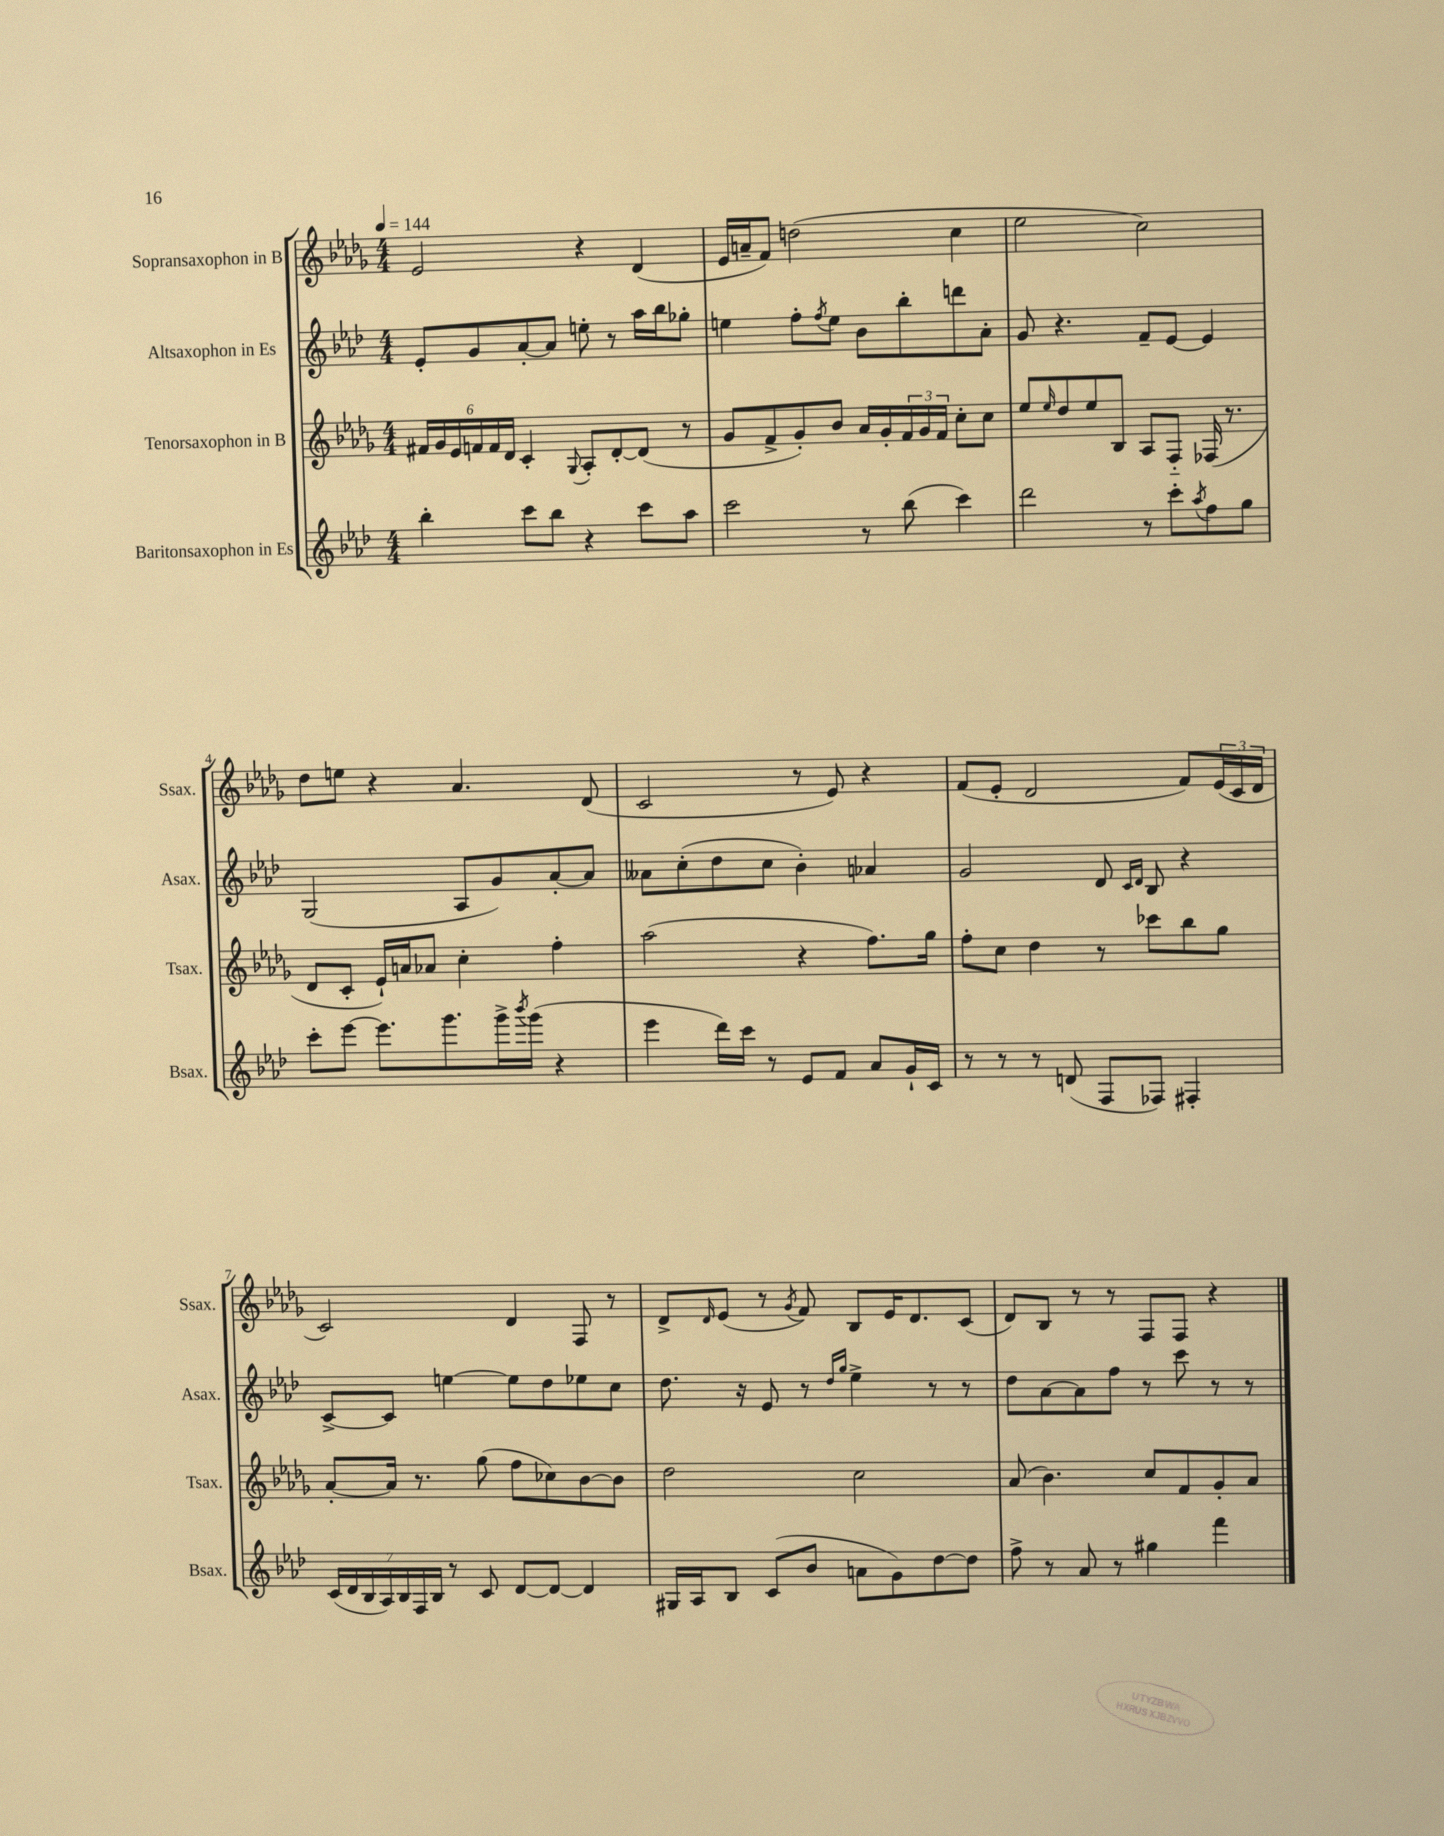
<<
\new StaffGroup <<
\new Staff = "s0" \with { instrumentName = "Sopransaxophon in B" shortInstrumentName = "Ssax." } {
    \clef treble \key des \major \numericTimeSignature \time 4/4 \tempo 4 = 144
    ees'2 r4 des'4( |
    ees'16 a'16-- f'8) d''2( c''4 |
    ees''2 c''2) |
    des''8 e''8 r4 aes'4. des'8( |
    c'2 r8 ees'8) r4 |
    f'8( ees'8-. des'2 f'8) \tuplet 3/2 { ees'16( c'16 des'16 } |
    c'2) des'4 f8 r8 |
    des'8-> \grace { des'16 } ees'8( r8 \acciaccatura { ges'8 } f'8) bes8 ees'16 des'8. c'8( |
    des'8) bes8 r8 r8 f8 f8 r4 \bar "|." |
}
\new Staff = "s1" \with { instrumentName = "Altsaxophon in Es" shortInstrumentName = "Asax." } {
    \clef treble \key aes \major \numericTimeSignature \time 4/4
    ees'8-. g'8 aes'8~-. aes'8 e''8-. r8 aes''16 bes''16 ges''8-. |
    e''4 f''8-. \acciaccatura { f''8 } e''8 bes'8 bes''8-. d'''8 aes'8-. |
    g'8 r4. f'8-- ees'8~ ees'4 |
    g2( aes8 g'8) aes'8~-. aes'8 |
    aeses'8 c''8-.( des''8 c''8 bes'4-.) aes'4 |
    g'2 des'8 \grace { c'16 des'16 } bes8 r4 |
    c'8~-> c'8 e''4~ e''8 des''8 ees''8 c''8 |
    des''8. r16 ees'8 r8 \grace { des''16 g''16 } ees''4-> r8 r8 |
    des''8 aes'8~ aes'8 f''8 r8 c'''8 r8 r8 \bar "|." |
}
\new Staff = "s2" \with { instrumentName = "Tenorsaxophon in B" shortInstrumentName = "Tsax." } {
    \clef treble \key des \major \numericTimeSignature \time 4/4
    \tuplet 6/4 { fis'16 ges'16 ees'16 f'16 f'16 des'16 } c'4-. \appoggiatura { ges8 } aes8-. des'8~-. des'8( r8 |
    ges'8 f'8-> ges'8-.) bes'8 aes'16 ges'16-. \tuplet 3/2 { f'16 ges'16 f'16 } c''8-. c''8 |
    ees''8 \grace { ees''16 } des''8 ees''8 bes8 aes8 f8-_ fes16( r8. |
    des'8 c'8-. ees'16-!) a'16 aes'8 c''4-. f''4-. |
    aes''2( r4 f''8.) ges''16 |
    f''8-. c''8 des''4 r8 ces'''8 bes''8 ges''8 |
    aes'8~-. aes'16 r8. ges''8( f''8 ces''8) bes'8~ bes'8 |
    des''2 c''2 |
    aes'8( bes'4.) c''8 f'8 ges'8-. aes'8 \bar "|." |
}
\new Staff = "s3" \with { instrumentName = "Baritonsaxophon in Es" shortInstrumentName = "Bsax." } {
    \clef treble \key aes \major \numericTimeSignature \time 4/4
    bes''4-. c'''8 bes''8 r4 c'''8 aes''8 |
    c'''2 r8 bes''8( c'''4) |
    des'''2 r8 c'''8-. \acciaccatura { aes''8 } f''8 g''8 |
    c'''8-. ees'''8~ ees'''8. g'''8. g'''16-> \acciaccatura { bes'''8 } g'''16( r4 |
    ees'''4 des'''16) c'''16 r8 ees'8 f'8 aes'8 g'16-! c'16 |
    r8 r8 r8 d'8( f8 fes8) fis4-. |
    \tuplet 7/4 { c'16( des'16 bes16 aes16) bes16 f16 bes16 } r8 c'8 des'8~ des'8~ des'4 |
    gis16 aes16 bes8 c'8( bes'8 a'8 g'8) des''8~ des''8 |
    f''8-> r8 aes'8 r8 gis''4 f'''4 \bar "|." |
}
>>
>>
